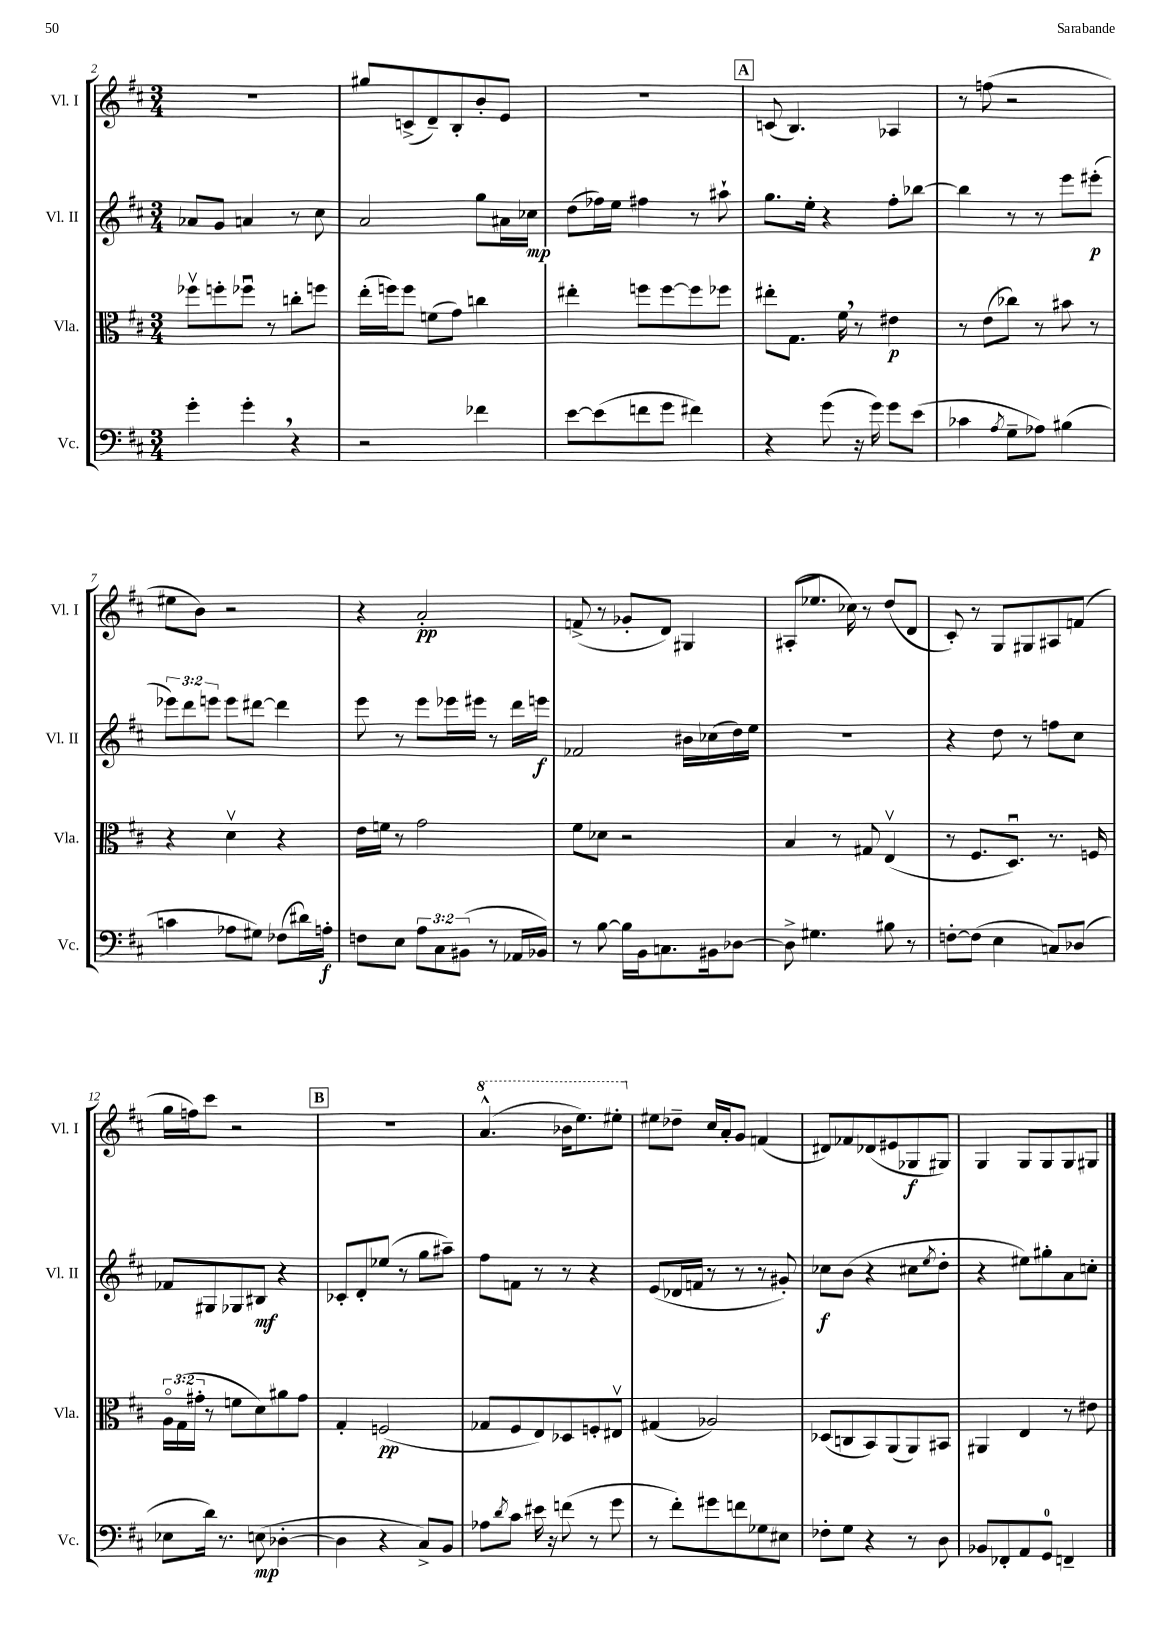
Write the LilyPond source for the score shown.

<<
\new StaffGroup <<
\new Staff = "s0" \with { instrumentName = "Vl. I" shortInstrumentName = "Vl. I" } {
    \clef treble \key d \major \numericTimeSignature \time 3/4
    R2. |
    gis''8 c'8->( d'8--) b8-. b'8-. e'8 |
    R2. |
    \mark \markup { \box "A" } c'8( b4.) aes4 |
    r8 f''8( r2 |
    eis''8 b'8) r2 |
    r4 a'2-.\pp |
    f'8->( r8 ges'8-. d'8) gis4 |
    ais8-.( ees''8. ces''16) r8 d''8( d'8 |
    cis'8-.) r8 g8 gis8 ais8 f'8( |
    g''16 f''16) cis'''8 r2 |
    \mark \markup { \box "B" } R2. |
    \ottava #1 a''4.-^( bes''16 e'''8.) eis'''8-. \ottava #0 |
    eis''8 des''8-- cis''16 a'16-. g'8 f'4( |
    dis'8) fes'8 des'8( eis'8 ges8\f gis8) |
    g4 g8 g8 g8 gis8 \bar "|." |
}
\new Staff = "s1" \with { instrumentName = "Vl. II" shortInstrumentName = "Vl. II" } {
    \clef treble \key d \major \numericTimeSignature \time 3/4 \override Staff.TupletNumber.text = #tuplet-number::calc-fraction-text
    aes'8 g'8 a'4 r8 cis''8 |
    a'2 g''8 ais'16 ces''16\mp |
    d''8( fes''16) e''16 fis''4 r8 ais''8-! |
    \mark \markup { \box "A" } g''8. e''16-. r4 fis''8-. bes''8~ |
    bes''4 r8 r8 e'''8 eis'''8-.\p( |
    \tuplet 3/2 { ees'''8) d'''8 e'''8 } e'''8 dis'''8~ dis'''4 |
    e'''8 r8 e'''8 ees'''16 eis'''16 r8 d'''16 e'''16\f |
    fes'2 bis'16 ces''16( d''16) e''16 |
    R2. |
    r4 d''8 r8 f''8 cis''8 |
    fes'8 gis8 ges8 bis8\mf r4 |
    \mark \markup { \box "B" } ces'8-. d'8-. ees''8( r8 g''8 ais''8--) |
    fis''8 f'8 r8 r8 r4 |
    e'8( des'16 f'16 r8 r8 r8 gis'8-.) |
    ces''8\f b'8( r4 cis''8 \acciaccatura { e''8 } d''8-. |
    r4 eis''8) gis''8-. a'8 c''8-. \bar "|." |
}
\new Staff = "s2" \with { instrumentName = "Vla." shortInstrumentName = "Vla." } {
    \clef alto \key d \major \numericTimeSignature \time 3/4 \override Staff.TupletNumber.text = #tuplet-number::calc-fraction-text
    fes''8\upbow f''8-. fes''8\downbow r8 c''8-. f''8 |
    e''16-.( f''16) f''8 f'8( g'8) c''4 |
    eis''4-. f''8 f''8~ f''8 fes''8 |
    \mark \markup { \box "A" } eis''8-. g8. fis'16 \breathe r8 eis'4\p |
    r8 e'8( ces''8) r8 bis'8 r8 |
    r4 d'4\upbow r4 |
    e'16 f'16 r8 g'2 |
    fis'8 des'8 r2 |
    b4 r8 gis8 e4\upbow( |
    r8 fis8. d8.\downbow) r8. f16 |
    \tuplet 3/2 { a16\flageolet g16( gis'16-. } r8 f'8 d'8) ais'8 gis'8 |
    \mark \markup { \box "B" } g4-. f2\pp( |
    ges8 fis8 e8) des8 f8-. eis8\upbow |
    gis4( aes2) |
    des8( c8 b,8) a,8( a,8) bis,8 |
    ais,4 e4 r8 eis'8 \bar "|." |
}
\new Staff = "s3" \with { instrumentName = "Vc." shortInstrumentName = "Vc." } {
    \clef bass \key d \major \numericTimeSignature \time 3/4 \override Staff.TupletNumber.text = #tuplet-number::calc-fraction-text
    g'4-. g'4-. \breathe r4 |
    r2 fes'4 |
    e'8~ e'8( f'8 g'8 fis'4) |
    \mark \markup { \box "A" } r4 g'8( r16 g'16) g'8 e'8( |
    ces'4 \acciaccatura { a8 } g8-- aes8) bis4( |
    c'4 aes8 gis8) fes8( dis'16) a16-.\f |
    f8 e8 \tuplet 3/2 { a8 cis8 bis,8( } r8 aes,16 bes,16) |
    r8 b8~ b16 b,16 c8. bis,16 des8~ |
    des8-> gis4. bis8 r8 |
    f8~-. f8( e4 c8) des8( |
    ees8 d'16) r8. e8\mp( des4~-. |
    \mark \markup { \box "B" } des4 r4 cis8->) b,8 |
    aes8 \acciaccatura { d'8 } cis'8 eis'16 r16 f'8( r8 g'8 |
    r8 fis'8-.) gis'8 f'8 ges8 eis8 |
    fes8-. g8 r4 r8 d8 |
    bes,8 fes,8-. a,8 g,8-0 f,4-- \bar "|." |
}
>>
>>
\layout { \context { \Score currentBarNumber = #2 } }
